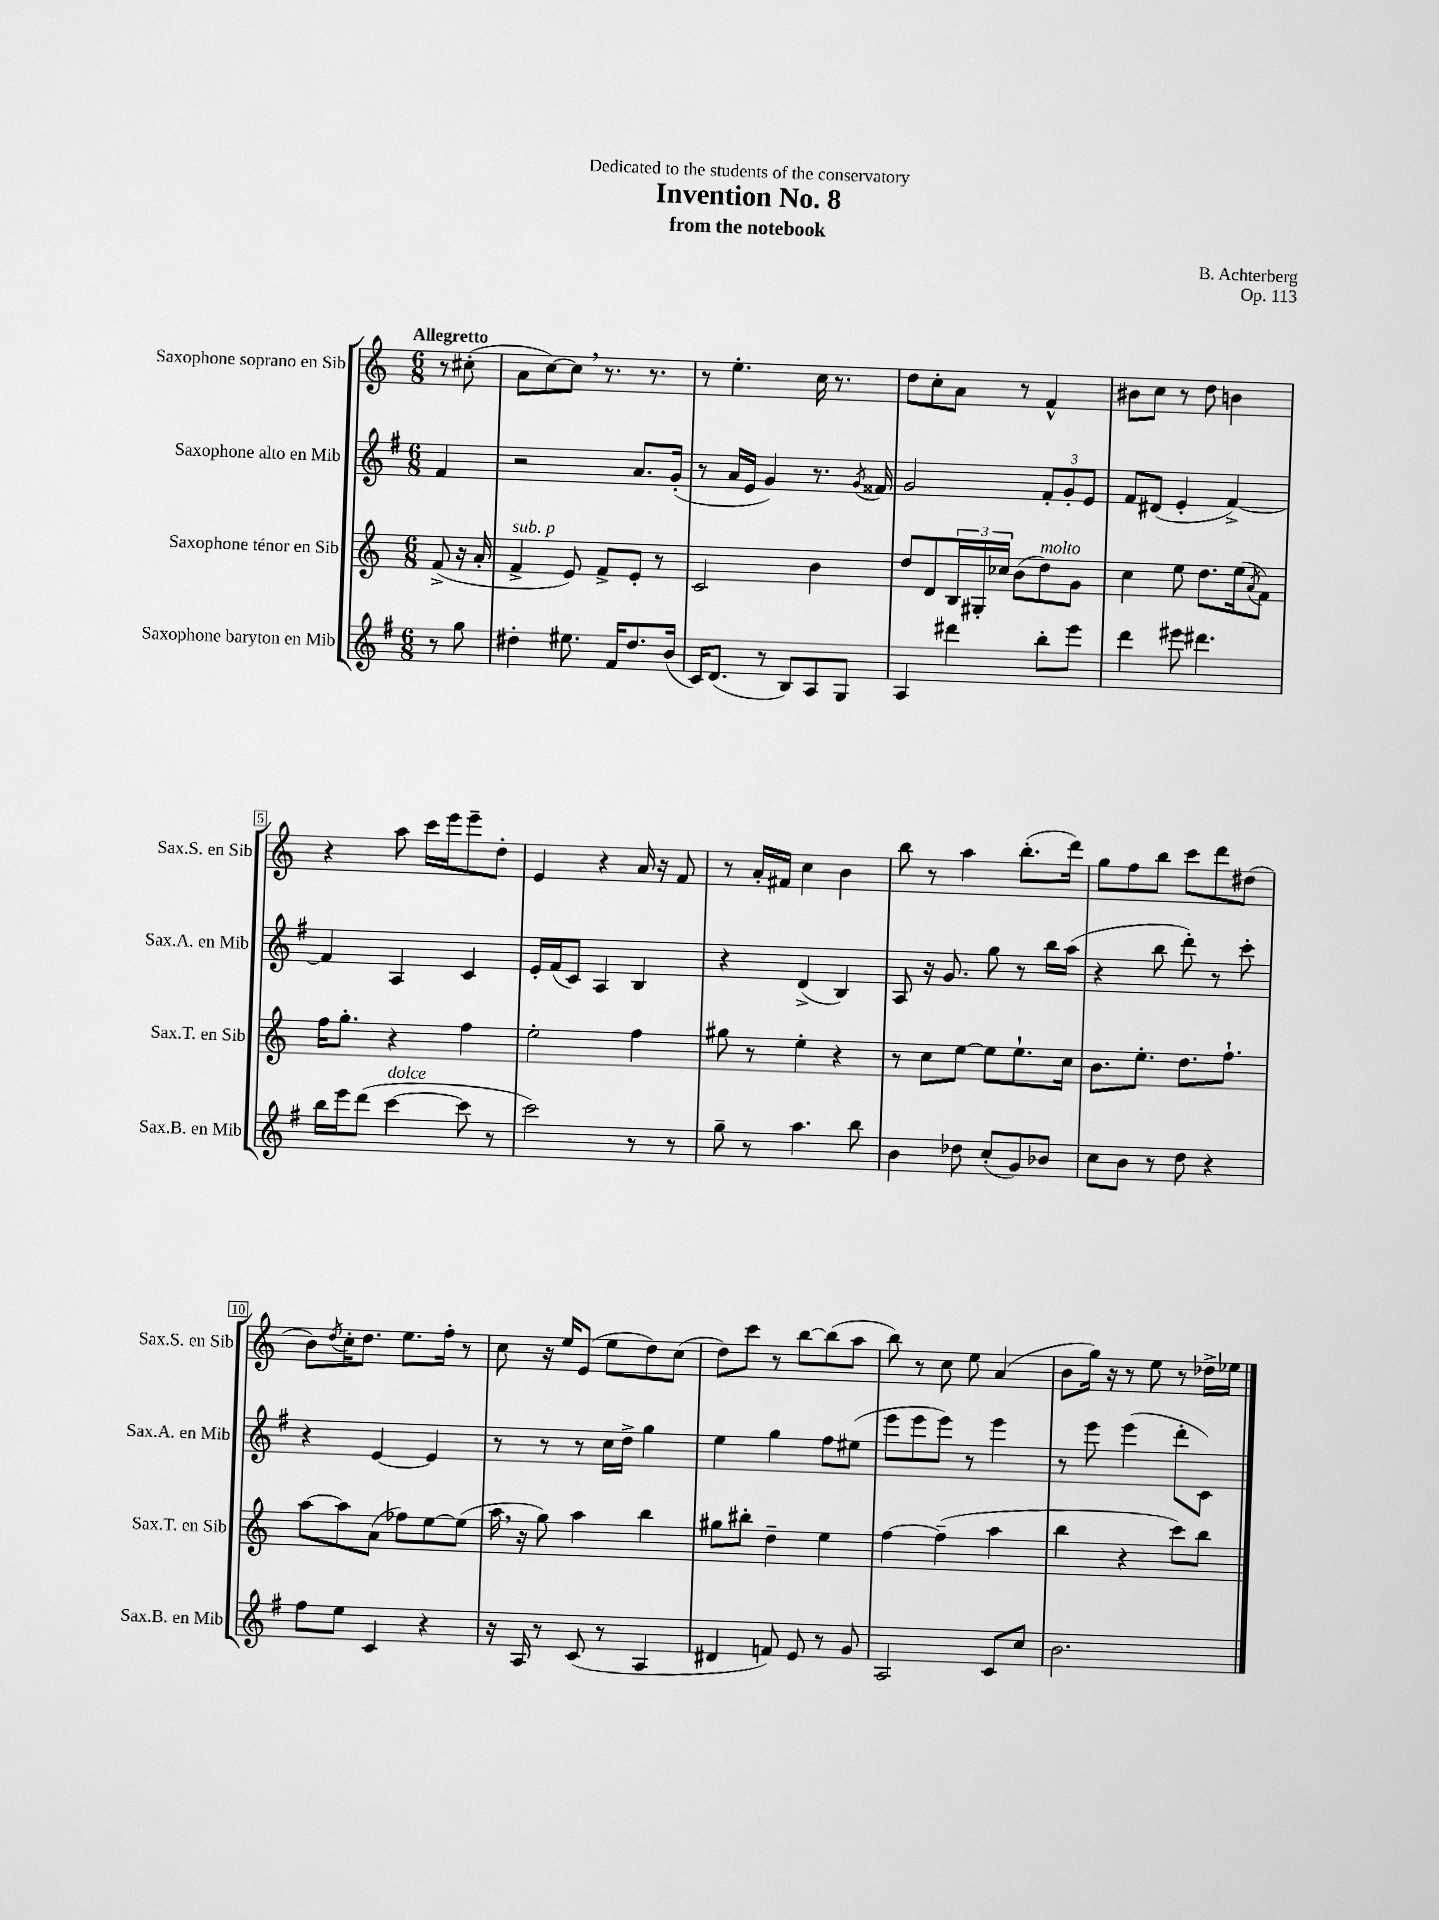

**kern	**kern	**kern	**kern
*staff4	*staff3	*staff2	*staff1
*clefG2	*clefG2	*clefG2	*clefG2
*k[f#]	*k[]	*k[f#]	*k[]
*M6/8	*M6/8	*M6/8	*M6/8
8r	(8f^	4f#	8r
8gg	16r	.	(8cc#'
.	16a'	.	.
=	=	=	=
4dd#'	4f^	2r	8a
.	.	.	[8cc)
8.ee#	8e)	.	8cc]
.	8f^	.	8.r
16f#	.	.	.
8.dd#	8e'	8.a	.
.	.	.	8.r
.	8r	.	.
(16b	.	(16g'	.
=	=	=	=
16c)	2c	8r	8r
(8.d	.	.	.
.	.	16a	4.ee'
.	.	16e	.
8r	.	4g)	.
8B)	.	.	.
8A	4b	8.r	16cc
.	.	.	8.r
8G	.	.	.
.	.	8qg	.
.	.	16f##	.
=	=	=	=
4A	8dd	2g	8dd
.	8d	.	8cc'
4ddd#	24B	.	8a
.	24G#'	.	.
.	24cc-	.	.
.	(8b	.	8r
8bb'	8dd)	12f#'	4f^^
.	.	12g'	.
8eee	8g	.	.
.	.	12e	.
=	=	=	=
4ddd	4cc	8f#	8b#
.	.	(8d#	8cc
8eee#	8ee	4e'	8r
4.ddd#	8.dd	.	8dd
.	.	[4f#^)	4b
.	(16ee	.	.
.	8qa	.	.
.	8f)	.	.
=	=	=	=
16bb	16ff	4f#]	4r
16eee	8.gg'	.	.
(8ddd	.	.	.
[4ccc	4r	4A	8aa
.	.	.	16ccc
.	.	.	16eee
8ccc]	4ff	4c	8eee~
8r	.	.	8dd'
=	=	=	=
2ccc)	2ee'	16e'	4e
.	.	(16f#	.
.	.	8c)	.
.	.	4A	4r
8r	4ff	4B	16a
.	.	.	16r
8r	.	.	8f
=	=	=	=
8gg~	8gg#	4r	8r
8r	8r	.	16a'
.	.	.	16f#
4.aa	4ee'	(4d^	4cc
.	4r	4B)	4b
8bb	.	.	.
=	=	=	=
4b	8r	8A	8bb
.	8cc	16r	8r
.	.	8.g	.
8dd-	[8ee	.	4aa
(8cc'	8ee]	8gg	.
8g)	8.ee`	8r	(8.bb'
8b-	.	16bb	.
.	16cc	(16aa	16ddd)
=	=	=	=
8cc	8.b	4r	8gg
8b	.	.	8ff
.	8.ee'	.	.
8r	.	8bb	8bb
8dd	8.dd	8ddd')	8ccc
4r	.	8r	8ddd
.	8.ff`	.	.
.	.	8ccc'	(8dd#
=	=	=	=
8ff#	[8aa	4r	8b)
.	.	.	8qdd
8ee	8aa]	.	16cc'
.	.	.	8.dd
4c	(8a	[4e	.
.	8ff-)	.	8.ee
4r	[8ee	4e]	.
.	.	.	16ff'
.	(8ee]	.	8r
=	=	=	=
16r	16aa	8r	8cc
16A	16r	.	.
8r	8gg)	8r	16r
.	.	.	16ee
(8c	4aa	8r	(8e
8r	.	16cc	8ee
.	.	16dd^	.
4A	4bb	4gg	8dd)
.	.	.	(8cc
=	=	=	=
4d#	8gg#	4ee	8dd)
.	8bb#'	.	8ccc
8f)	4dd~	4gg	8r
8e	.	.	[8bb
8r	4ee	8ff#	(8bb]
8g	.	(8ee#	8aa
=	=	=	=
2A	[4ff	8eee	8bb)
.	.	8eee	8r
.	(4ff~]	8eee)	8cc
.	.	8r	8ee
8c	4aa	4eee	(4a
8cc	.	.	.
=	=	=	=
2.b	4bb	8r	8b
.	.	8eee	16gg)
.	.	.	16r
.	4r	(4eee	8r
.	.	.	8ee
.	8ccc)	8ddd'	8r
.	8bb	8c)	16dd-^
.	.	.	16ee-
==	==	==	==
*-	*-	*-	*-
